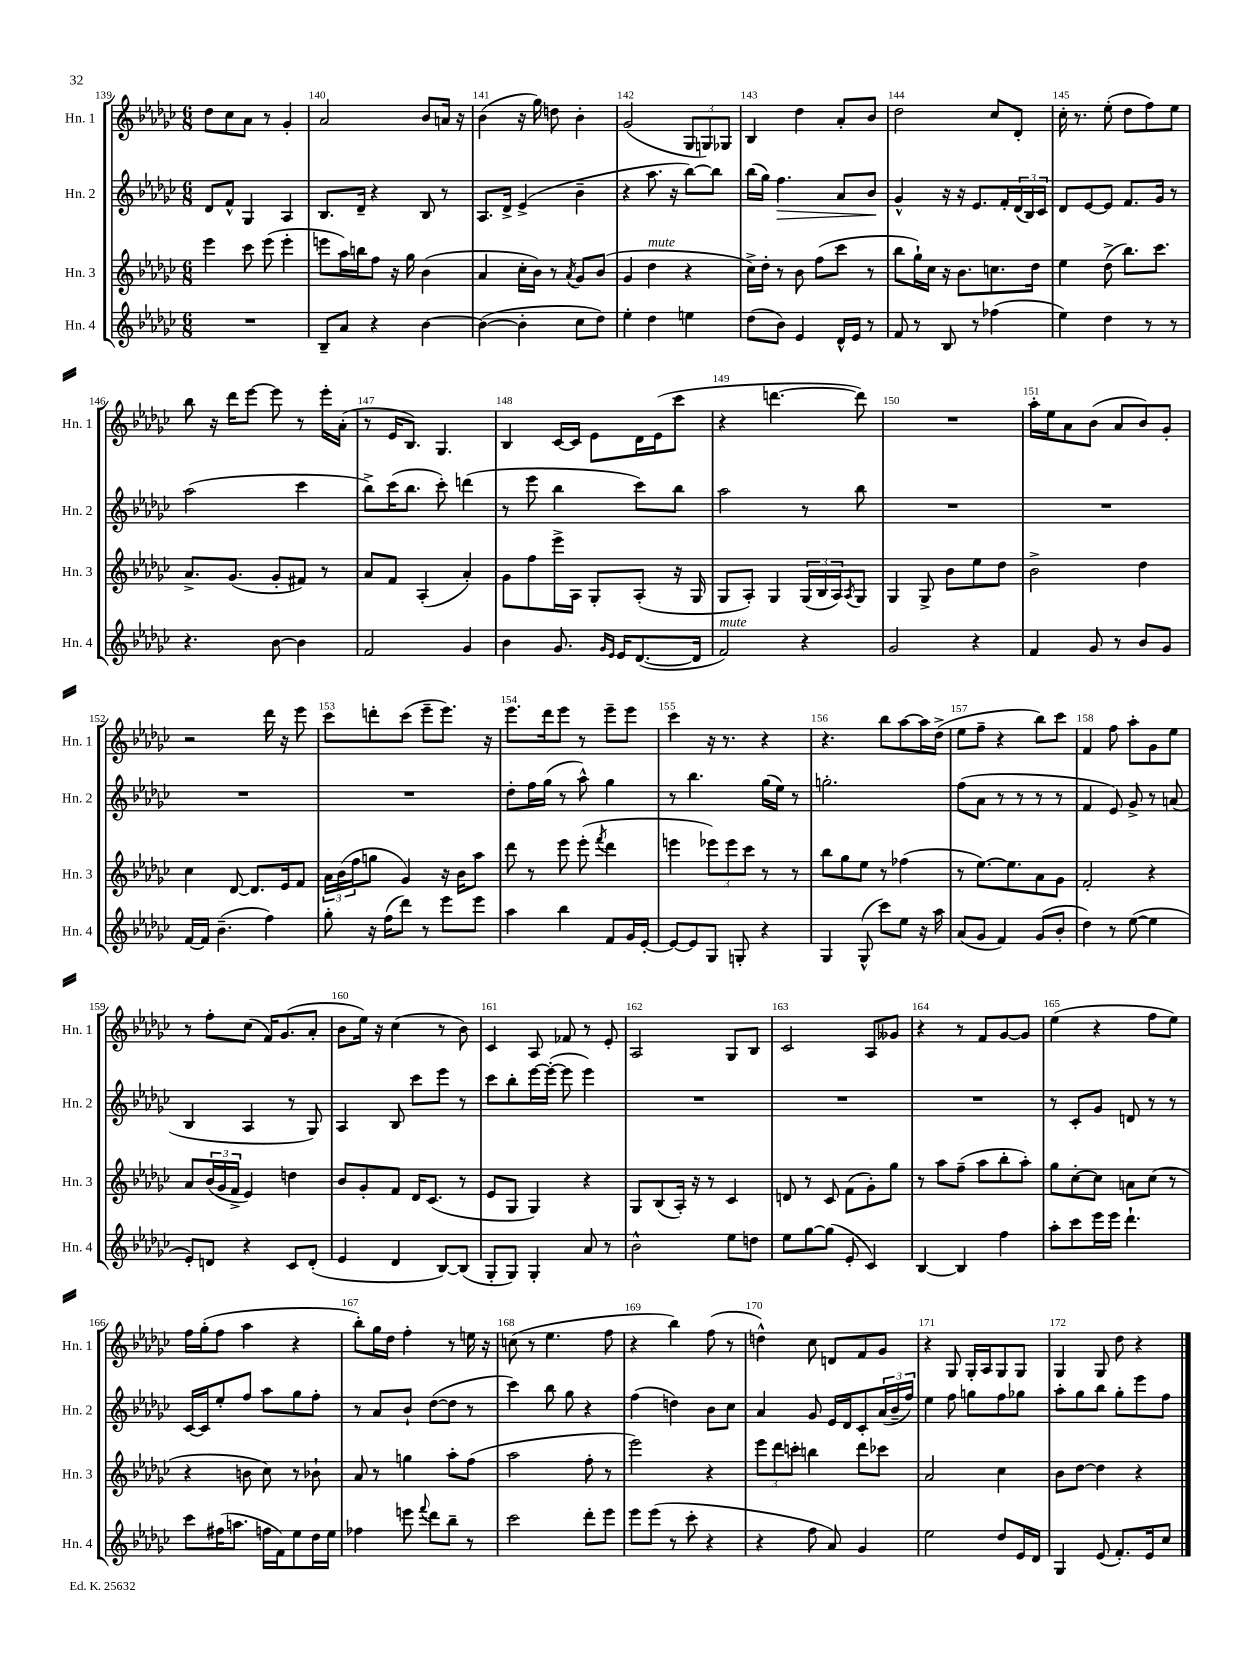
<<
\new StaffGroup <<
\new Staff = "s0" \with { instrumentName = "Hn. 1" shortInstrumentName = "Hn. 1" } {
    \clef treble \key ges \major \numericTimeSignature \time 6/8
    des''8 ces''8 aes'8 r8 ges'4-. |
    aes'2 bes'8 a'16 r16 |
    bes'4( r16 ges''16) d''8 bes'4-. |
    ges'2( \tuplet 3/2 { ges8 g8) ges8 } |
    bes4 des''4 aes'8-. bes'8 |
    des''2 ces''8 des'8-. |
    ces''16-. r8. ees''8-.( des''8 f''8) ees''8 |
    bes''8 r16 des'''16 ees'''8~ ees'''8 r8 ees'''16-. aes'16-.( |
    r8 ees'16 bes8.) ges4. |
    bes4 ces'16~ ces'16 ees'8 des'16 ees'16( ces'''8 |
    r4 d'''4.~ d'''8) |
    R2. |
    aes''16-. ees''16 aes'8 bes'8( aes'8 bes'8) ges'8-. |
    r2 des'''16 r16 ees'''8 |
    ces'''8 d'''8-. ces'''8( ees'''8-- ees'''8.) r16 |
    ees'''8. des'''16 ees'''8 r8 ees'''8-- ees'''8 |
    ces'''4 r16 r8. r4 |
    r4. bes''8 aes''8~ aes''16 des''16->( |
    ees''8 f''8-- r4 bes''8) ces'''8 |
    f'4 f''8 aes''8-. ges'8 ees''8 |
    r8 f''8-. ces''8( f'16) ges'8.( aes'8-. |
    bes'8 ees''16) r16 ces''4( r8 bes'8) |
    ces'4 aes8 fes'8 r8 ees'8-. |
    aes2 ges8 bes8 |
    ces'2 aes8 geses'8 |
    r4 r8 f'8 ges'8~ ges'8 |
    ees''4( r4 f''8 ees''8) |
    f''16 ges''16-.( f''8 aes''4 r4 |
    bes''8-.) ges''16 des''16 f''4-. r8 e''16 r16 |
    c''8( r8 ees''4. f''8 |
    r4 bes''4) f''8( r8 |
    d''4-^) ces''8 d'8 f'8 ges'8 |
    r4 ges8 ges16-. aes16 ges8 ges8 |
    ges4 ges8 des''8 r4 \bar "|." |
}
\new Staff = "s1" \with { instrumentName = "Hn. 2" shortInstrumentName = "Hn. 2" } {
    \clef treble \key ges \major \numericTimeSignature \time 6/8
    des'8 f'8-^ ges4 aes4 |
    bes8. des'16-- r4 bes8 r8 |
    aes8. des'16-> ees'4->( bes'4-- |
    r4 aes''8. r16 bes''8~) bes''8 |
    bes''16( ges''16) f''4.\> aes'8 bes'8\! |
    ges'4-^ r16 r16 ees'8. f'16-. \tuplet 3/2 { des'16( bes16) ces'16 } |
    des'8 ees'8~ ees'8 f'8. ges'16 r8 |
    aes''2( ces'''4 |
    bes''8->) ces'''16( bes''8. ces'''8-.) d'''4( |
    r8 ees'''8 bes''4 ces'''8) bes''8 |
    aes''2 r8 bes''8 |
    R2. |
    R2. |
    R2. |
    R2. |
    des''8-. f''16 ges''16( r8 aes''8-^) ges''4 |
    r8 bes''4. ges''16( ees''16) r8 |
    g''2.-. |
    f''8( aes'8 r8 r8 r8 r8 |
    f'4 ees'8) ges'8-> r8 a'8( |
    bes4 aes4 r8 ges8) |
    aes4 bes8 ces'''8 ees'''8 r8 |
    ces'''8 bes''8-. ees'''16~ ees'''16~-.( ees'''8 ees'''4) |
    R2. |
    R2. |
    R2. |
    r8 ces'8-. ges'8 d'8 r8 r8 |
    ces'16~ ces'16 ees''8-. f''8 aes''8 ges''8 f''8-. |
    r8 aes'8 bes'8-! des''8~( des''8 r8 |
    ces'''4) bes''8 ges''8 r4 |
    f''4( d''4) bes'8 ces''8 |
    aes'4 ges'8 ees'16 des'16 ces'8-. \tuplet 3/2 { aes'16( bes'16-- f''16) } |
    ees''4 f''8 g''8 f''8 ges''8 |
    aes''8-. ges''8 bes''8 ges''8-. ees'''8 f''8 \bar "|." |
}
\new Staff = "s2" \with { instrumentName = "Hn. 3" shortInstrumentName = "Hn. 3" } {
    \clef treble \key ges \major \numericTimeSignature \time 6/8
    ees'''4 ces'''8 ees'''8( ees'''4-. |
    e'''8 aes''16) b''16 f''8 r16 ges''16 bes'4( |
    aes'4 ces''16-. bes'16) r8 \acciaccatura { aes'8 } ges'8 bes'8( |
    ges'4 des''4^\markup { \italic "mute" } r4 |
    ces''16->) des''16-. r8 bes'8 f''8( ces'''8 r8 |
    bes''8 ges''16-!) ces''16 r16 bes'8. c''8. des''16 |
    ees''4 des''8->( bes''8.) ces'''8. |
    aes'8.-> ges'8.( ges'8-. fis'8) r8 |
    aes'8 f'8 aes4-.( aes'4-.) |
    ges'8 f''8 ees'''16-> aes16 ges8-. aes8-.( r16 ges16 |
    ges8 aes8-.) ges4 \tuplet 3/2 { ges16( bes16 aes16) } \acciaccatura { aes8 } ges8 |
    ges4 ges8-> bes'8 ees''8 des''8 |
    bes'2-> des''4 |
    ces''4 des'8~ des'8. ees'16 f'8 |
    \tuplet 3/2 { aes'16 bes'16( f''16 } g''8 ges'4) r16 bes'16 aes''8 |
    des'''8 r8 ees'''8 ees'''8-.( \acciaccatura { f'''8 } des'''4 |
    e'''4 \tuplet 3/2 { ees'''8) ees'''8 ces'''8 } r8 r8 |
    bes''8 ges''8 ees''8 r8 fes''4( |
    r8 ees''8.~) ees''8. aes'8 ges'8 |
    f'2-. r4 |
    aes'8 \tuplet 3/2 { bes'16( ges'16 f'16-> } ees'4) d''4 |
    bes'8 ges'8-. f'8 des'16 ces'8.( r8 |
    ees'8 ges8 ges4) r4 |
    ges8 bes8( aes16-.) r16 r8 ces'4 |
    d'8 r8 ces'8 f'8( ges'8-.) ges''8 |
    r8 aes''8 f''8--( aes''8 bes''8-. aes''8-.) |
    ges''8 ces''8~-. ces''8 a'8 ces''8( r8 |
    r4 b'8 ces''8) r8 bes'8-! |
    aes'8 r8 g''4 aes''8-. f''8( |
    aes''2 f''8-. r8 |
    ees'''2) r4 |
    \tuplet 3/2 { ees'''8 des'''8 c'''8-. } b''4 des'''8 ces'''8 |
    aes'2 ces''4 |
    bes'8 des''8~ des''4 r4 \bar "|." |
}
\new Staff = "s3" \with { instrumentName = "Hn. 4" shortInstrumentName = "Hn. 4" } {
    \clef treble \key ges \major \numericTimeSignature \time 6/8
    R2. |
    bes8-- aes'8 r4 bes'4~ |
    bes'4~( bes'4-. ces''8 des''8) |
    ees''4-. des''4 e''4 |
    des''8( bes'8) ees'4 des'16-^ ees'16 r8 |
    f'8 r8 bes8 r8 fes''4( |
    ees''4) des''4 r8 r8 |
    r4. bes'8~ bes'4 |
    f'2 ges'4 |
    bes'4 ges'8. \grace { ges'16 ees'16 } ees'16 des'8.~( des'16 |
    f'2^\markup { \italic "mute" }) r4 |
    ges'2 r4 |
    f'4 ges'8 r8 bes'8 ges'8 |
    f'16~ f'16 bes'4.--( f''4) |
    ges''8-. r16 f''16( des'''8) r8 ees'''8 ees'''8 |
    aes''4 bes''4 f'8 ges'16 ees'16~-. |
    ees'8~ ees'8 ges8 g8-. r4 |
    ges4 ges8-^( ces'''8) ees''8 r16 aes''16 |
    aes'8( ges'8 f'4) ges'8( bes'8-. |
    des''4) r8 ees''8~( ees''4 |
    ees'8-.) d'8 r4 ces'8 d'8-.( |
    ees'4 des'4 bes8~) bes8( |
    ges8-. ges8) ges4-. aes'8 r8 |
    bes'2-^ ees''8 d''8 |
    ees''8 ges''8~ ges''8( ees'8-. ces'4) |
    bes4~ bes4 f''4 |
    aes''8-. ces'''8 ees'''16 ees'''16 des'''4.-! |
    ces'''8 fis''16( a''8. f''16 f'16) ees''8 des''16 ees''16 |
    fes''4 e'''8 \appoggiatura { f'''8 } des'''8 bes''8-- r8 |
    ces'''2 des'''8-. ees'''8 |
    ees'''8 ees'''8( r8 ces'''8-. r4 |
    r4 f''8 aes'8) ges'4 |
    ees''2 des''8 ees'16 des'16 |
    ges4 ees'8( f'8.-.) ees'16 ces''8 \bar "|." |
}
>>
>>
\layout { \context { \Score currentBarNumber = #139 \override BarNumber.break-visibility = ##(#f #t #t) barNumberVisibility = #all-bar-numbers-visible } }
